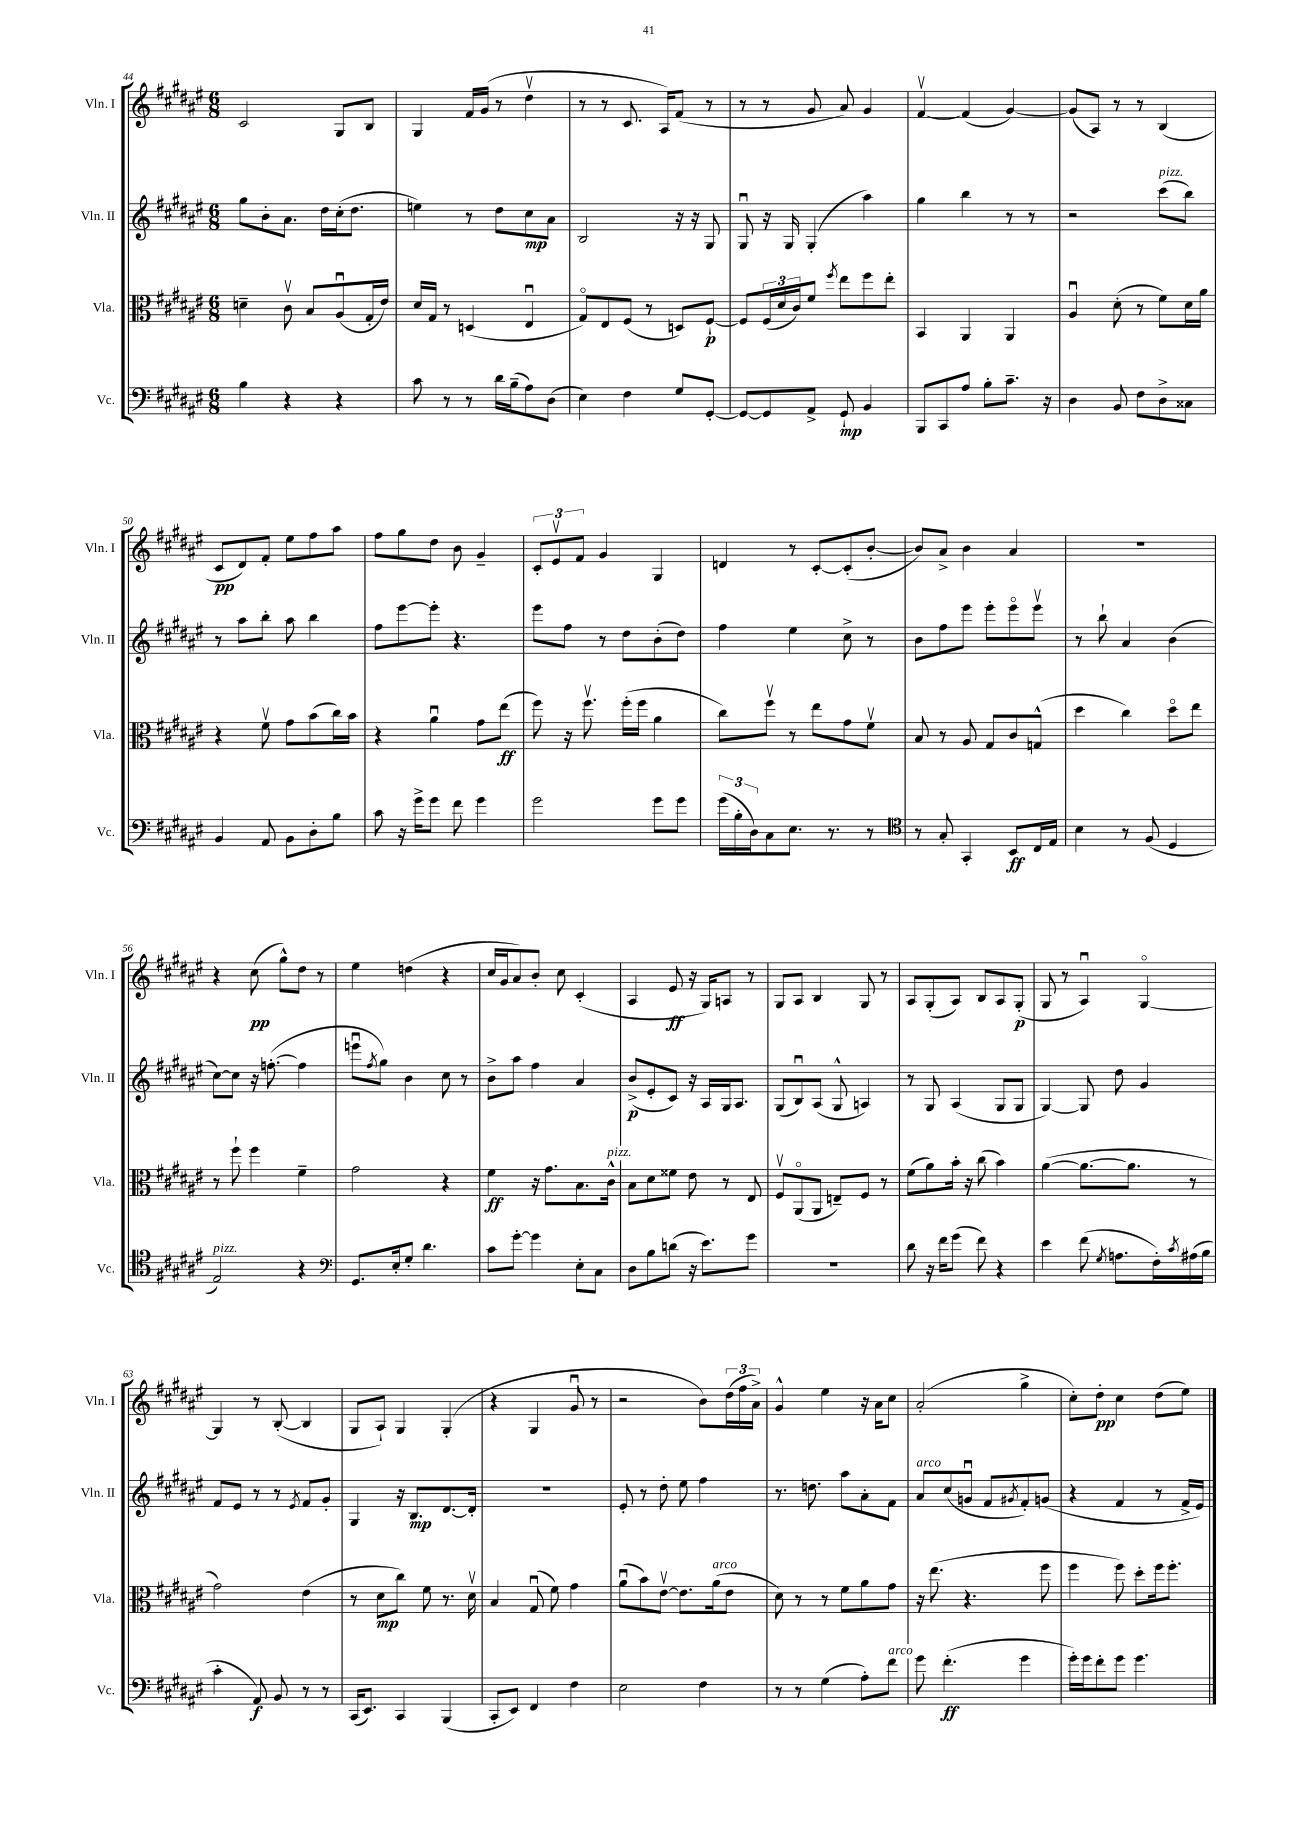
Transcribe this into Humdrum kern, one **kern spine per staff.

**kern	**kern	**kern	**kern
*staff4	*staff3	*staff2	*staff1
*clefF4	*clefC3	*clefG2	*clefG2
*k[f#c#g#d#a#e#]	*k[f#c#g#d#a#e#]	*k[f#c#g#d#a#e#]	*k[f#c#g#d#a#e#]
*M6/8	*M6/8	*M6/8	*M6/8
4B	4d~	8gg#	2c#
.	.	8b'	.
4r	8c#v	8.a#	.
.	8B	.	.
.	.	16dd#	.
4r	(8A#u	(16cc#'	8G#
.	.	8.dd#	.
.	16G#'	.	8B
.	16e#)	.	.
=	=	=	=
8c#	16d#	4ee)	4G#
.	16G#	.	.
8r	8r	.	.
8r	(4D	8r	16f#
.	.	.	(16g#
16d#	.	8dd#	8r
(16B~	.	.	.
8A#)	4E#u	8cc#	4dd#v
(8D#	.	8a#	.
=	=	=	=
4E#)	8G#o)	2B	8r
.	8E#	.	8r
4F#	(8F#	.	8.c#
.	8r	.	.
.	.	.	16A#)
8G#	8D)	16r	(8f#
.	.	16r	.
[8GG#'	[8F#`	8G#	8r
=	=	=	=
8GG#_	8F#]	8G#u	8r
8GG#]	(24F#	16r	8r
.	24d#	.	.
.	.	16G#	.
.	24c#)	.	.
8AA#^	8f#	(4G#'	8g#
.	8qff#	.	.
8GG#`	8ee#	.	8a#)
4BB	8ff#	4aa#)	4g#
.	8ee#'	.	.
=	=	=	=
8BBB	4BB	4gg#	[4f#v
8CC#	.	.	.
8A#	4AA#	4bb	(4f#]
8B'	.	.	.
8.c#~	4AA#	8r	[4g#)
.	.	8r	.
16r	.	.	.
=	=	=	=
4D#	4A#u	2r	(8g#]
.	.	.	8A#)
8BB	(8d#'	.	8r
8F#	8r	.	8r
8D#^	8f#)	(8ccc#	(4B
8C##	16d#	8bb)	.
.	16a#	.	.
=	=	=	=
4BB	4r	8r	8c#
.	.	8aa#	8d#)
8AA#	8f#v	8bb'	8f#'
8BB	8g#	8aa#	8ee#
8D#'	(8b	4bb	8ff#
8B	16cc#)	.	8aa#
.	16b	.	.
=	=	=	=
8c#	4r	8ff#	8ff#
16r	.	[8eee#	8gg#
16g#^	.	.	.
8g#	4a#u	8eee#']	8dd#
8f#	.	4.r	8b
4g#	8g#	.	4g#~
.	(8ee#	.	.
=	=	=	=
2g#	8ff#)	8eee#	12c#'
.	.	.	12e#v
.	16r	8ff#	.
.	.	.	12f#
.	8.ff#v	.	.
.	.	8r	4g#
.	(16ff#'	8dd#	.
.	16ff#	.	.
8g#	4a#	(8b'	4G#
8g#	.	8dd#)	.
=	=	=	=
(24g#	8cc#)	4ff#	4d
24B'	.	.	.
24D#)	.	.	.
8C#	8ff#v	.	.
8.E#	8r	4ee#	8r
.	8ee#	.	[8c#'
8.r	.	.	.
.	8g#	8cc#^	(8c#']
8r	8f#v	8r	[8b'
=	=	=	=
*clefC4	*	*	*
8r	8B	8b	8b])
8G#'	8r	8ff#	8a#^
4GG#'	8A#	8eee#	4b
.	8G#	8eee#'	.
8BB	8c#	8eee#o	4a#
16C#	(8G^^	8eee#v	.
16E#	.	.	.
=	=	=	=
4B	4dd#	8r	2.r
.	.	8bb`	.
8r	4cc#)	4a#	.
(8F#	.	.	.
4D#	8dd#o	(4b	.
.	8ee#	.	.
=	=	=	=
2E#)	8r	[8cc#)	4r
.	8ff#`	8cc#]	.
.	4ff#	16r	(8cc#
.	.	([8.ff'	.
.	.	.	8gg#^^)
4r	4f#~	4ff]	8dd#
.	.	.	8r
=	=	=	=
*clefF4	*	*	*
8.GG#	2g#	8eeeu	4ee#
.	.	8qff#	.
.	.	8gg#)	.
16E#'	.	.	.
8G#'	.	4b	(4dd
4.d#	.	.	.
.	4r	8cc#	4r
.	.	8r	.
=	=	=	=
8c#	4f#	8b^	16cc#
.	.	.	16g#
[8g#'	.	8aa#	8a#)
4g#]	16r	4ff#	8b'
.	8.g#	.	.
.	.	.	8cc#
8E#'	8.B	4a#	(4c#'
8C#	.	.	.
.	16c#^^	.	.
=	=	=	=
8D#	8B	(8b^	4A#
8B	8d#	8e#'	.
(8d	8f##	8c#)	8e#
16r	8e#	16r	16r
8.e#)	.	16A#	16G#)
.	8r	16G#	8A
.	.	8.A#	.
8g#	8E#	.	8r
=	=	=	=
2.r	8F#v	(8G#	8G#
.	(8AA#o	8Bu)	8A#
.	8AA#	(8A#	4B
.	8E~)	8G#^^	.
.	8F#	4A)	8G#
.	8r	.	8r
=	=	=	=
8d#	(8f#	8r	8A#
16r	8a#)	8G#	(8G#'
16f#	.	.	.
(8g#	16b'	(4A#	8A#)
.	16r	.	.
8f#)	(8cc#	.	8B
4r	4b)	8G#	8A#
.	.	8G#	(8G#'
=	=	=	=
4e#	([4a#	[4G#)	8G#
.	.	.	8r
(8f#	8.a#_	8G#]	4A#u)
8qG#	.	.	.
8.A	.	8dd#	.
.	8.a#]	.	.
.	.	4g#	[4G#o
16F#')	.	.	.
8qc#	.	.	.
(16A#	8r	.	.
16B	.	.	.
=	=	=	=
4c#'	2g#)	8f#	4G#]
.	.	8e#	.
8AA#)	.	8r	8r
8BB	.	8r	([8B'
.	.	8qe#	.
8r	(4e#	8f#	4B]
8r	.	8g#'	.
=	=	=	=
(16CC#	8r	4G#	8G#
8.EE#)	.	.	.
.	8d#	.	8A#`)
4CC#	8cc#)	16r	4G#
.	.	8.B	.
.	8f#	.	.
(4BBB	8.r	[8.d#	(4G#'
.	16d#v	16d#']	.
=	=	=	=
8CC#'	4B	2.r	4r
8EE#)	.	.	.
4FF#	(8G#u	.	4G#
.	8f#)	.	.
4F#	4g#	.	8g#u
.	.	.	8r
=	=	=	=
2E#	(8a#u	8e#'	2r
.	8b)	8r	.
.	[8e#v	8dd#'	.
.	8.e#]	8ee#	.
4F#	.	4ff#	8b)
.	(16a#	.	.
.	8e#	.	(24dd#
.	.	.	24ff#
.	.	.	24a#^)
=	=	=	=
8r	8d#)	8.r	4g#^^
8r	8r	.	.
.	.	8.dd	.
(4G#	8r	.	4ee#
.	8f#	8aa#	.
8A#')	8a#	8a#'	16r
.	.	.	16a#
8f#	8g#	8f#	8cc#
=	=	=	=
8g#	16r	8a#	(2a#'
.	(8.ee#	.	.
(4.f#'	.	(8cc#	.
.	4.r	8gu	.
.	.	8f#	.
.	.	8qg#	.
4g#	.	8f#')	4gg#^
.	8ff#	(8g	.
=	=	=	=
16g#')	4ff#	4r	8cc#')
16g#	.	.	.
8f#'	.	.	8dd#'
8g#	8ff#)	4f#	4cc#
4.g#	8dd#'	.	.
.	16ff#	8r	(8dd#
.	8.ff#'	.	.
.	.	16f#^	8ee#)
.	.	16e#)	.
==	==	==	==
*-	*-	*-	*-
